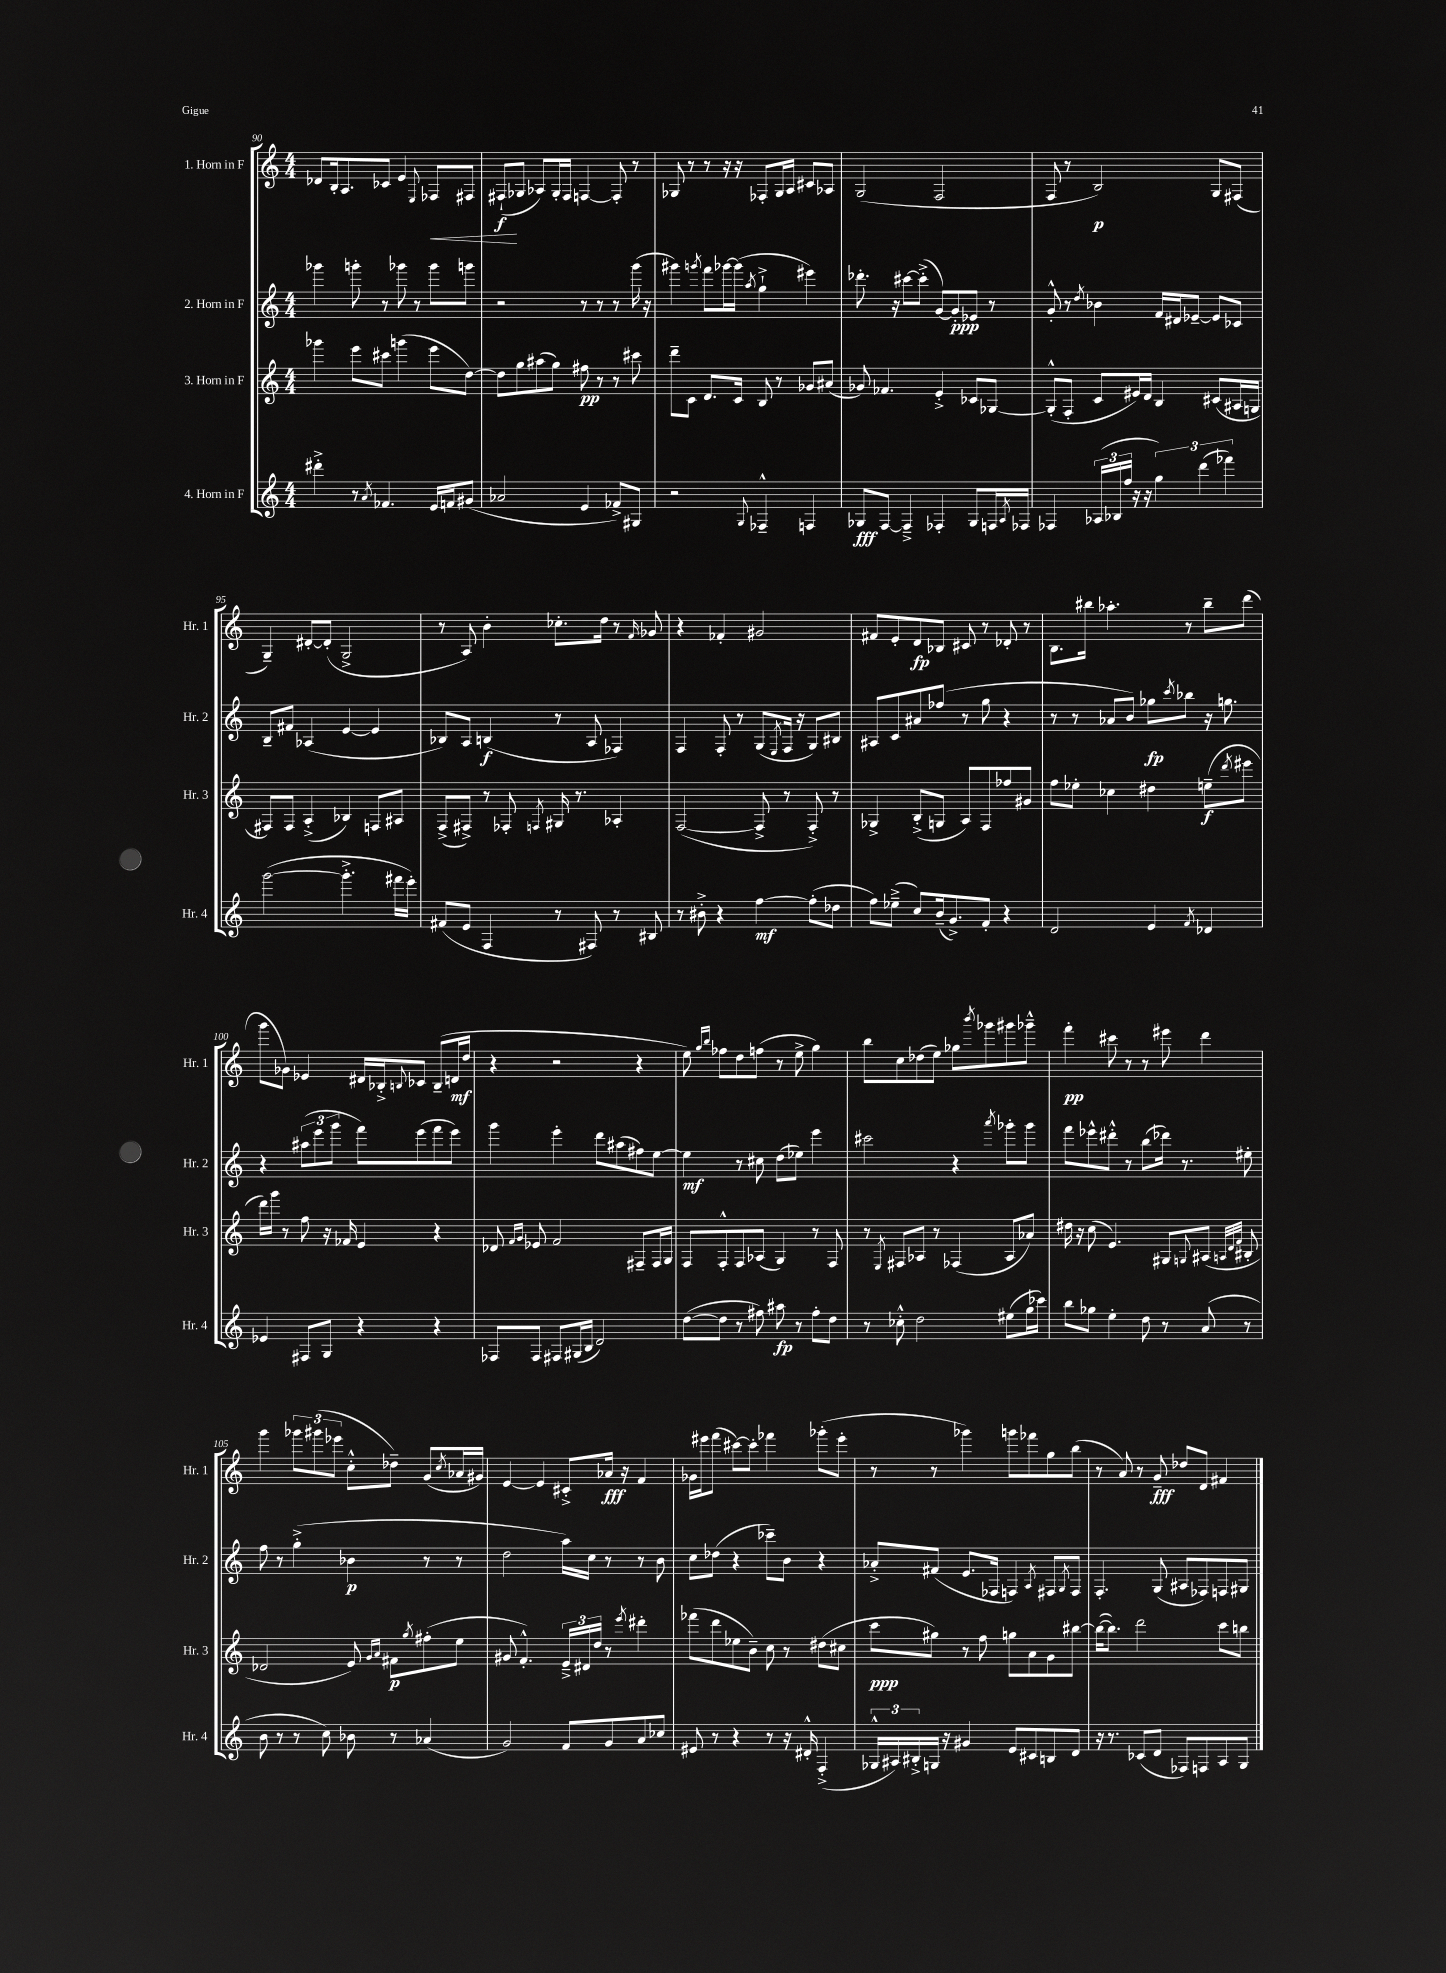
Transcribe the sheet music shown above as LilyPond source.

<<
\new StaffGroup <<
\new Staff = "s0" \with { instrumentName = "1. Horn in F" shortInstrumentName = "Hr. 1" } {
    \clef treble \key c \major \numericTimeSignature \time 4/4
    des'8 b16-. a8. ces'8 e'4 \appoggiatura { e8 } fes8\< fis8 |
    fis8-!\f\!( ges8 aes8) ges16-. fis16 f4~ f8-. r8 |
    ges8 r8 r8 r16 r16 fes8-. ges16 a16 cis'8 aes8 |
    g2( f2 |
    f8 r8 b2\p) g8 fis8( |
    g4--) dis'8~-. dis'8-.( g2-> |
    r8 a8) b'4-. ces''8.-. d''16 r8 \grace { f'16 } ges'8 |
    r4 fes'4-. gis'2 |
    fis'8 e'8-. d'8\fp bes8 cis'8 r8 des'8-. r8 |
    b8. bis''16 aes''4.-. r8 bis''8-- d'''8( |
    g'''8 ges'8) ees'4 dis'16 bes16-.-> \appoggiatura { b8 } ces'8 b8--( d'16\mf d''16 |
    r4 r2 r4 |
    e''8) \grace { g''16 b''16 } fes''8 d''8 f''8( r8 e''8-> g''4) |
    b''8 c''8 des''8( e''8) ges''8 \acciaccatura { b'''8 } ges'''8 gis'''8 ges'''8---^ |
    f'''4-.\pp cis'''8 r8 r8 eis'''8 d'''4 |
    g'''4 \tuplet 3/2 { ges'''8 gis'''8( ees'''8 } c''8-.-^ des''8--) g'8( \acciaccatura { c''8 } aes'16 gis'16) |
    e'4~ e'4 cis'8-.-> aes'16\fff r16 f'4 |
    ges'16 eis'''16 f'''8( cis'''8~) cis'''8-. fes'''4 ges'''8-.( eis'''8-. |
    r8 r8 ges'''4) g'''8 fes'''8 g''8 b''8( |
    r8 a'8) r8 g'8--\fff des''8 d'8 fis'4 \bar "|." |
}
\new Staff = "s1" \with { instrumentName = "2. Horn in F" shortInstrumentName = "Hr. 2" } {
    \clef treble \key c \major \numericTimeSignature \time 4/4
    ges'''4 g'''8-. r8 ges'''8 r8 ges'''8 g'''8 |
    r2 r8 r8 r8 g'''16( r16 |
    gis'''4) \acciaccatura { g'''8 } f'''8 ges'''16~ ges'''16( \acciaccatura { a''8 } g''4-!-> eis'''4) |
    des'''8.-. r16 cis'''8~ cis'''8-.->( g'8~) g'8-.\ppp ees'8 r8 |
    g'8-.-^ r8 \acciaccatura { d''8 } bes'4 f'16 dis'16 ees'8~-- ees'8 ces'8 |
    b8-- fis'8 aes4( e'4~ e'4 |
    bes8) a8 b4\f( r8 a8 fes4) |
    f4 f8-. r8 g8( \acciaccatura { e8 } f16 r16 g8) bis8 |
    ais8 c'8 ais'8 fes''8( r8 g''8 r4 |
    r8 r8 aes'8 b'8) ges''8\fp \acciaccatura { c'''8 } bes''8 r16 g''8. |
    r4 \tuplet 3/2 { ais''8( e'''8 g'''8 } f'''8) e'''8( f'''8 e'''8) |
    g'''4 e'''4-. d'''8 ais''8( fis''8) e''8~ |
    e''4\mf r8 cis''8 d''8( ees''8) e'''4 |
    cis'''2 r4 \acciaccatura { a'''8 } ges'''8-. ges'''8 |
    f'''8 ees'''8-^ dis'''8-.-^ r8 b''8( des'''16) r8. eis''8-. |
    f''8 r8 g''4-.->( bes'4\p r8 r8 |
    d''2 a''16) c''16 r8 r8 b'8 |
    c''8 des''8( r4 ces'''8--) b'8 r4 |
    aes'8-.-> fis'8( e'8. fes16 f4) \acciaccatura { a8 } fis8 \acciaccatura { g8 } fis8 |
    f4.-. g8( ais8 fes8) f8 gis8 \bar "|." |
}
\new Staff = "s2" \with { instrumentName = "3. Horn in F" shortInstrumentName = "Hr. 3" } {
    \clef treble \key c \major \numericTimeSignature \time 4/4
    ges'''4 e'''8 cis'''8 g'''4( e'''8 d''8~) |
    d''8 g''8 ais''8( g''8) fis''8\pp r8 r8 cis'''8 |
    d'''8-- c'8 d'8. c'16 b8 r8 ges'8 ais'8( |
    ges'8) fes'4. e'4-.-> ces'8 ges8~ |
    ges8-.-^( f8-. c'8 eis'16) d'16 b4 cis'8( ais16 g16 |
    fis8) fis8 a4-.->( bes4) f8 ais8 |
    f8->( fis8->) r8 fes8-. \acciaccatura { f8 } gis16 r8. aes4-. |
    f2~( f8-> r8 f8-.->) r8 |
    ges4-> b8-.->( g8 a8) f8 fes''8 gis'8 |
    f''8 ees''8-. ces''4 dis''4 e''8--\f( \acciaccatura { d'''8 } eis'''8 |
    d'''16) g'''16 r8 f''8 r16 fes'16 e'4 r4 |
    des'8 \grace { f'16 g'16 } ees'8 f'2 fis8-- fis16 g16 |
    f8 f8-.-^ f8 aes8( g4) r8 f8 |
    r8 \acciaccatura { e8 } fis8 aes8 r8 fes4( aes8 aes'8) |
    dis''16 r16 c''8( e'4.) gis8 \appoggiatura { g8 } ais8( \grace { a32 d'32 f'32 } bis8-. |
    des'2 e'8) \grace { g'16 a'16 } fis'8\p \acciaccatura { g''8 } fis''8-.( e''8 |
    gis'8 f'4.-.-^) \tuplet 3/2 { e'16---> dis'16 d''16 } r8 \acciaccatura { e'''8 } dis'''4-. |
    fes'''8( d'''8 ees''8 b'8--) c''8 r8 dis''8( cis''8 |
    c'''8\ppp gis''8) r8 f''8 g''8 a'8 g'8 bis''8~ |
    bis''16~( bis''8.) d'''2 c'''8 b''8 \bar "|." |
}
\new Staff = "s3" \with { instrumentName = "4. Horn in F" shortInstrumentName = "Hr. 4" } {
    \clef treble \key c \major \numericTimeSignature \time 4/4
    dis'''4-.-> r8 \acciaccatura { a'8 } fes'4. e'16 f'16 gis'8( |
    aes'2 e'4 fes'8->) gis8 |
    r2 \appoggiatura { g8 } fes4---^ f4 |
    ges8\fff f8~ f4---> fes4-. ges8 f16 \acciaccatura { a8 } fes16 |
    fes4 \tuplet 3/2 { aes16( bes16 f''16 } r16 r16 \tuplet 3/2 { g''4) d'''4( fes'''4) } |
    g'''2~( g'''4.-.-> fis'''16 e'''16-.) |
    fis'8( e'8 f4 r8 fis8) r8 bis8 |
    r8 bis'8-.-> r4 f''4~\mf f''8-.( des''8 |
    f''8) ees''8--->( c''8) b'16--( g'8.->) f'8-. r4 |
    d'2 e'4 \acciaccatura { f'8 } des'4 |
    ees'4 fis8 g8 r4 r4 |
    fes8 fes8 fis8 gis16( b16 d'2) |
    d''8~( d''8 r8 fis''8) ais''8\fp r8 fis''8-. d''8 |
    r8 ces''8-.-^ d''2 eis''8( g''16 ces'''16) |
    b''8 ges''8 e''4-. d''8 r8 a'8( r8 |
    b'8 r8 r8 c''8) bes'8 r8 aes'4( |
    g'2) f'8 g'8 a'8 ces''8 |
    eis'8 r8 r4 r8 r16 dis'16-.-^ f4-.->( |
    \tuplet 3/2 { ges16-^ ais16) bis16-.-> } g16 r16 gis'4 e'8 cis'8 b8 d'8 |
    r16 r8. ces'8( d'8 fes8) f8 a8 g8 \bar "|." |
}
>>
>>
\layout { \context { \Score currentBarNumber = #90 } }
